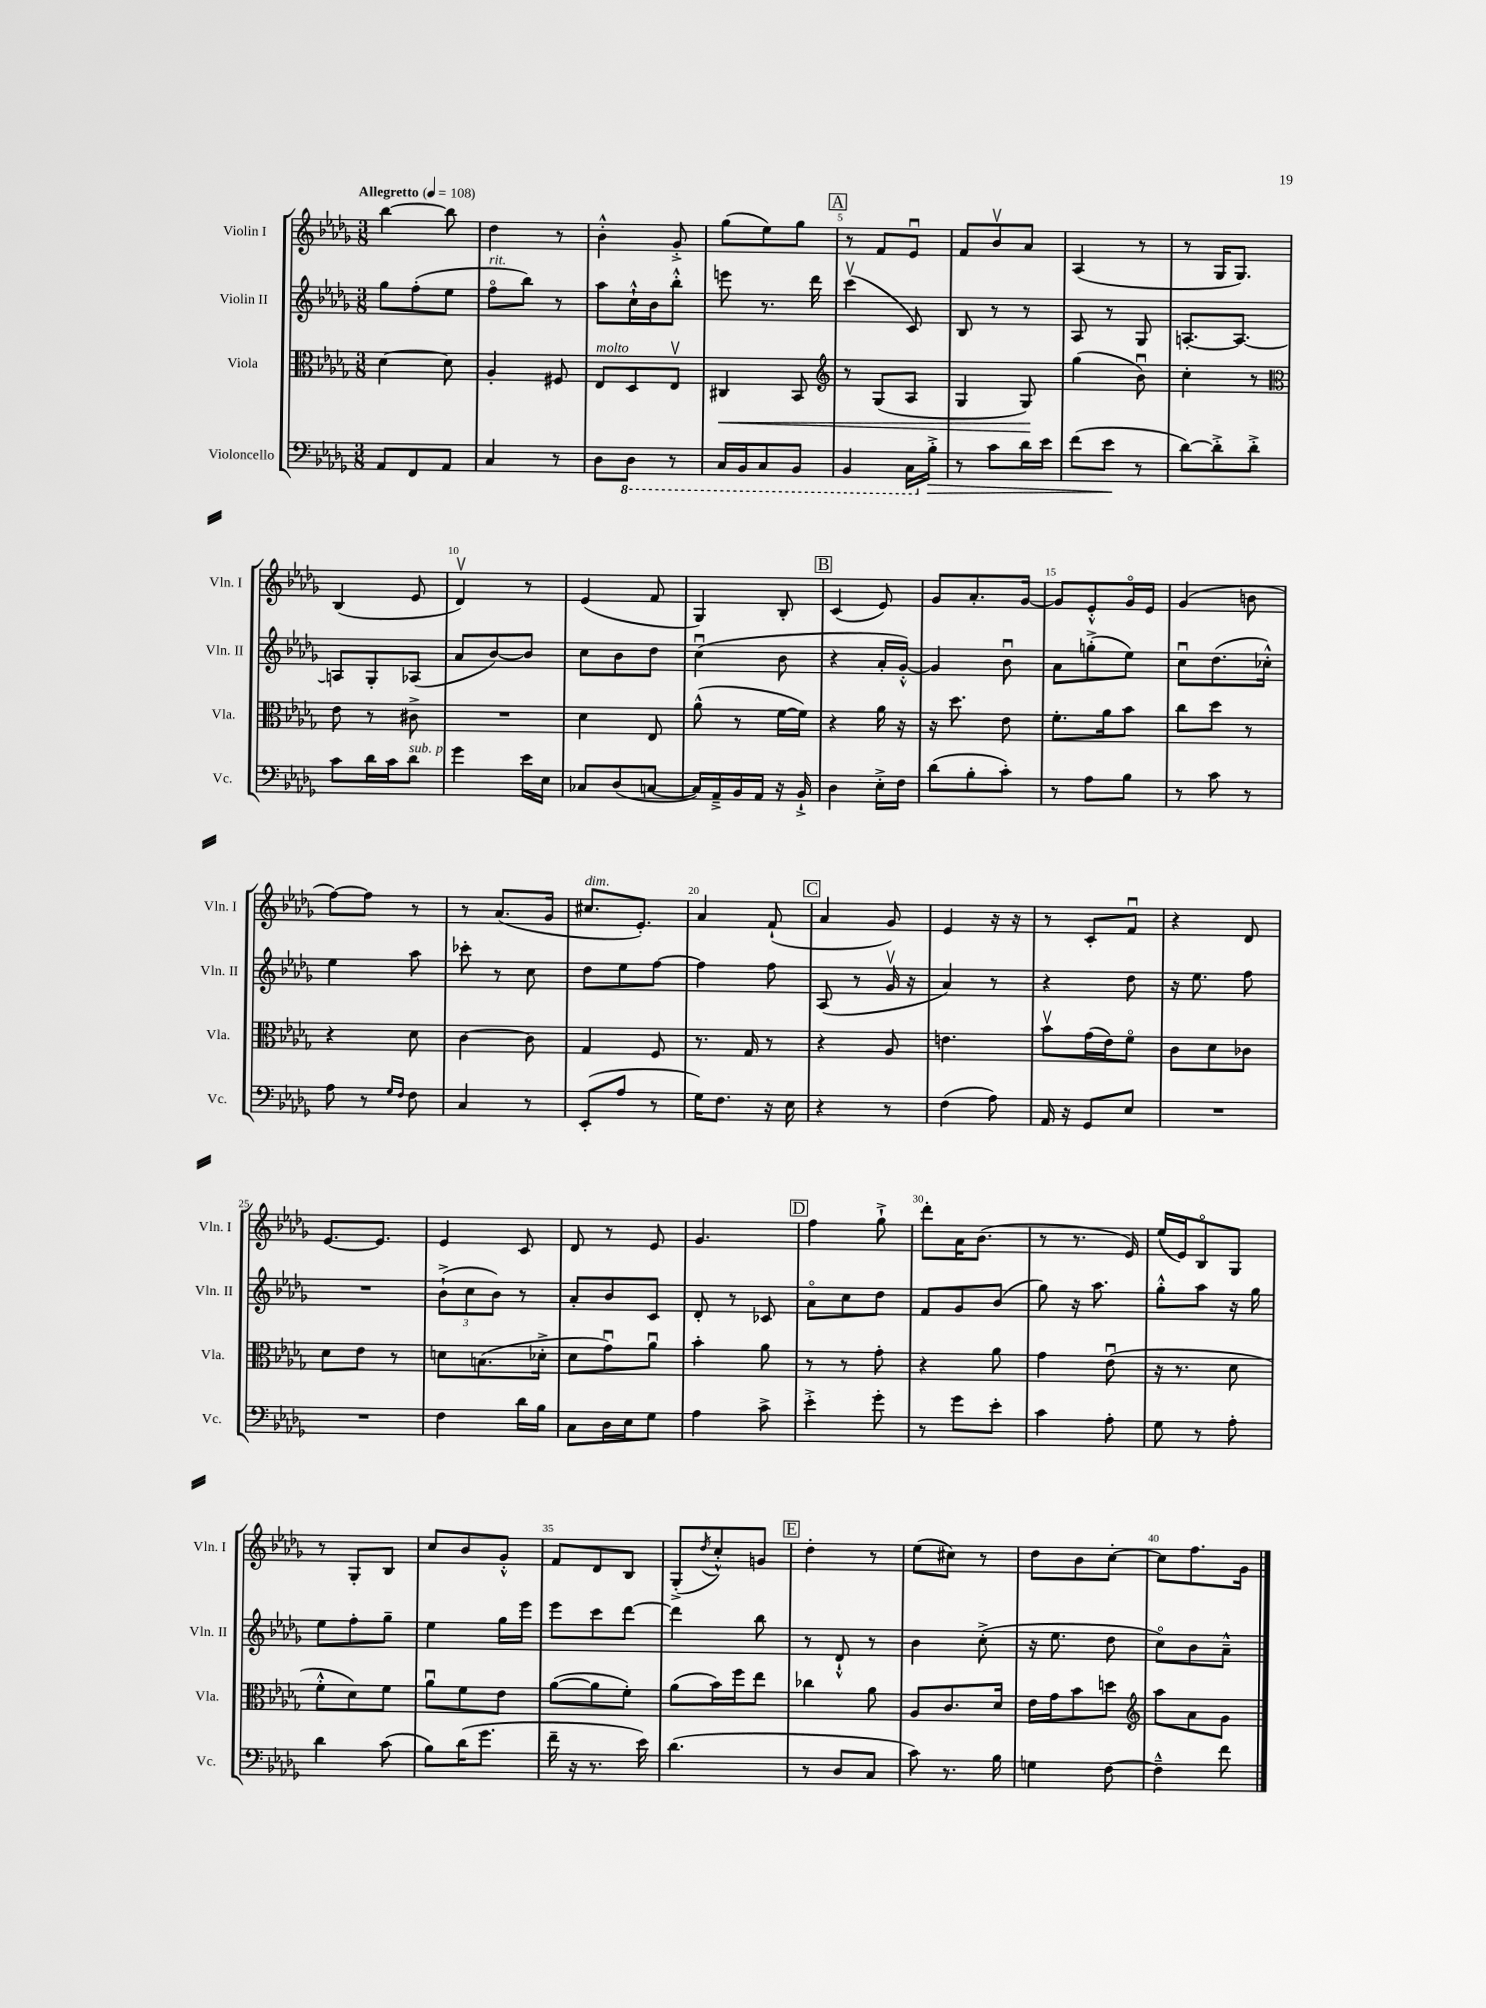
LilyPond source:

<<
\new StaffGroup <<
\new Staff = "s0" \with { instrumentName = "Violin I" shortInstrumentName = "Vln. I" } {
    \clef treble \key des \major \numericTimeSignature \time 3/8 \tempo "Allegretto" 4 = 108
    bes''4~ bes''8 |
    des''4 r8 |
    bes'4-.-^ ges'8-.-> |
    ges''8( ees''8) ges''8 |
    \mark \markup { \box "A" } r8 f'8 ees'8\downbow |
    f'8 bes'8\upbow aes'8 |
    aes4( r8 |
    r8 ges16 ges8.) |
    bes4( ees'8 |
    des'4\upbow) r8 |
    ees'4( f'8 |
    ges4) bes8-. |
    \mark \markup { \box "B" } c'4( ees'8) |
    ges'8 aes'8.-. ges'16~ |
    ges'8 ees'8-.-^ ges'16\flageolet ees'16 |
    ges'4( b'8 |
    f''8~) f''8 r8 |
    r8 aes'8.( ges'16 |
    cis''8.^\markup { \italic "dim." } ees'8.-.) |
    aes'4 f'8-!( |
    \mark \markup { \box "C" } aes'4 ges'8) |
    ees'4 r16 r16 |
    r8 c'8-. f'8\downbow |
    r4 des'8 |
    ees'8.~ ees'8. |
    ees'4 c'8 |
    des'8 r8 ees'8 |
    ges'4. |
    \mark \markup { \box "D" } f''4 ges''8-!-> |
    des'''8-. aes'16 bes'8.( |
    r8 r8. ees'16) |
    ees''16( ees'16) bes8\flageolet ges8 |
    r8 ges8-. bes8 |
    c''8 bes'8 ges'8-.-^ |
    f'8 des'8 bes8 |
    ges8-.->( \acciaccatura { des''8 } c''8-.-^) g'8 |
    \mark \markup { \box "E" } des''4-. r8 |
    ees''8( cis''8) r8 |
    des''8 bes'8 c''8~-. |
    c''8 f''8. ges'16 \bar "|." |
}
\new Staff = "s1" \with { instrumentName = "Violin II" shortInstrumentName = "Vln. II" } {
    \clef treble \key des \major \numericTimeSignature \time 3/8
    ges''8 f''8-.( ees''8 |
    f''8\flageolet^\markup { \italic "rit." } bes''8) r8 |
    aes''8 c''16-!-^ bes'16 bes''8-.-^ |
    e'''8 r8. des'''16 |
    \mark \markup { \box "A" } c'''4\upbow( c'8) |
    bes8 r8 r8 |
    aes8 r8 ges8 |
    a8.~-. a8.~ |
    a8 ges8-. aes8( |
    aes'8 bes'8~) bes'8 |
    c''8 bes'8 des''8 |
    c''4\downbow( bes'8 |
    \mark \markup { \box "B" } r4 aes'16-. ges'16~-.-^) |
    ges'4 bes'8\downbow |
    aes'8 g''8-.->( ees''8) |
    c''8\downbow des''8.( ces''16-.-^) |
    ees''4 aes''8 |
    ces'''8-. r8 c''8 |
    des''8 ees''8 f''8~ |
    f''4 f''8 |
    \mark \markup { \box "C" } aes8( r8 ges'16\upbow r16 |
    aes'4) r8 |
    r4 des''8 |
    r16 ees''8. f''8 |
    R4. |
    \tuplet 3/2 { bes'8-!->( c''8 bes'8) } r8 |
    aes'8-. bes'8 c'8 |
    des'8-. r8 ces'8 |
    \mark \markup { \box "D" } aes'8\flageolet c''8 des''8 |
    f'8 ges'8 bes'8( |
    ges''8) r16 aes''8. |
    ges''8-.-^ aes''8 r16 ges''16 |
    ees''8 f''8-. ges''8-- |
    ees''4 ges''16 ees'''16 |
    ees'''8 c'''8 des'''8~ |
    des'''4 bes''8 |
    \mark \markup { \box "E" } r8 des'8-!-^ r8 |
    bes'4 c''8-.->( |
    r16 ees''8. des''8 |
    c''8\flageolet) bes'8 aes'8---^ \bar "|." |
}
\new Staff = "s2" \with { instrumentName = "Viola" shortInstrumentName = "Vla." } {
    \clef alto \key des \major \numericTimeSignature \time 3/8
    des'4~ des'8 |
    aes4-. fis8 |
    ees8^\markup { \italic "molto" } des8 ees8\upbow |
    cis4\< bes,8 |
    \mark \markup { \box "A" } \clef treble r8 ges8( aes8 |
    ges4 ges8\!) |
    ges''4( bes'8\downbow) |
    c''4-. r8 |
    \clef alto ees'8 r8 cis'8-> |
    R4. |
    des'4 ees8 |
    aes'8-^( r8 f'16~ f'16) |
    \mark \markup { \box "B" } r4 aes'16 r16 |
    r16 des''8. ees'8 |
    f'8.-. aes'16 bes'8 |
    c''8 des''8 r8 |
    r4 des'8 |
    c'4~ c'8 |
    ges4 f8 |
    r8. ges16 r8 |
    \mark \markup { \box "C" } r4 aes8 |
    e'4. |
    bes'8\upbow ges'16( ees'16) f'8\flageolet |
    c'8 des'8 ces'8 |
    des'8 ees'8 r8 |
    d'8 b8.( des'16-.-> |
    des'8 ges'8\downbow) aes'8\downbow |
    bes'4-. aes'8 |
    \mark \markup { \box "D" } r8 r8 ges'8-. |
    r4 aes'8 |
    ges'4 ees'8\downbow( |
    r16 r8. des'8 |
    f'8-.-^ des'8) f'8 |
    aes'8\downbow f'8 ees'8 |
    aes'8~( aes'8 f'8-.) |
    aes'8( bes'16) f''16 ees''8 |
    \mark \markup { \box "E" } ces''4 aes'8 |
    aes8 c'8. des'16 |
    ees'16 ges'16 bes'8 d''8 |
    \clef treble aes''8 aes'8 ges'8 \bar "|." |
}
\new Staff = "s3" \with { instrumentName = "Violoncello" shortInstrumentName = "Vc." } {
    \clef bass \key des \major \numericTimeSignature \time 3/8
    aes,8 f,8 aes,8 |
    c4 r8 |
    des8 \ottava #-1 des,8 r8 |
    c,16 bes,,16 c,8 bes,,8 |
    \mark \markup { \box "A" } bes,,4 c,16 \ottava #0 bes16-.->\> |
    r8 c'8 des'16 ees'16 |
    f'8( ees'8\! r8 |
    des'8~) des'8-.-> des'8-.-> |
    c'8 des'16 c'16 des'8^\markup { \italic "sub. p" } |
    ges'4 ees'16 ees16 |
    ces8 des8( c8~ |
    c16) aes,16---> bes,16 aes,16 r16 bes,16-!-> |
    \mark \markup { \box "B" } des4 ees16-.-> f16 |
    des'8( bes8-. c'8-.) |
    r8 aes8 bes8 |
    r8 c'8 r8 |
    aes8 r8 \grace { ges16 f16 } f8 |
    c4 r8 |
    ees,8-.( aes8 r8 |
    ges16) f8. r16 ees16 |
    \mark \markup { \box "C" } r4 r8 |
    f4( aes8) |
    aes,16 r16 ges,8 ees8 |
    R4. |
    R4. |
    f4 des'16 bes16 |
    c8 des16 ees16 ges8 |
    aes4 c'8-> |
    \mark \markup { \box "D" } ees'4-.-> ges'8-. |
    r8 ges'8 ees'8-. |
    c'4 aes8-. |
    ges8 r8 aes8-. |
    des'4 c'8( |
    bes8) des'16( ges'8. |
    f'16-- r16 r8. ees'16) |
    des'4.( |
    \mark \markup { \box "E" } r8 des8 c8 |
    c'8) r8. bes16 |
    g4 f8~ |
    f4---^ f'8 \bar "|." |
}
>>
>>
\layout { \context { \Score \override BarNumber.break-visibility = ##(#f #t #t) barNumberVisibility = #(every-nth-bar-number-visible 5) } }
